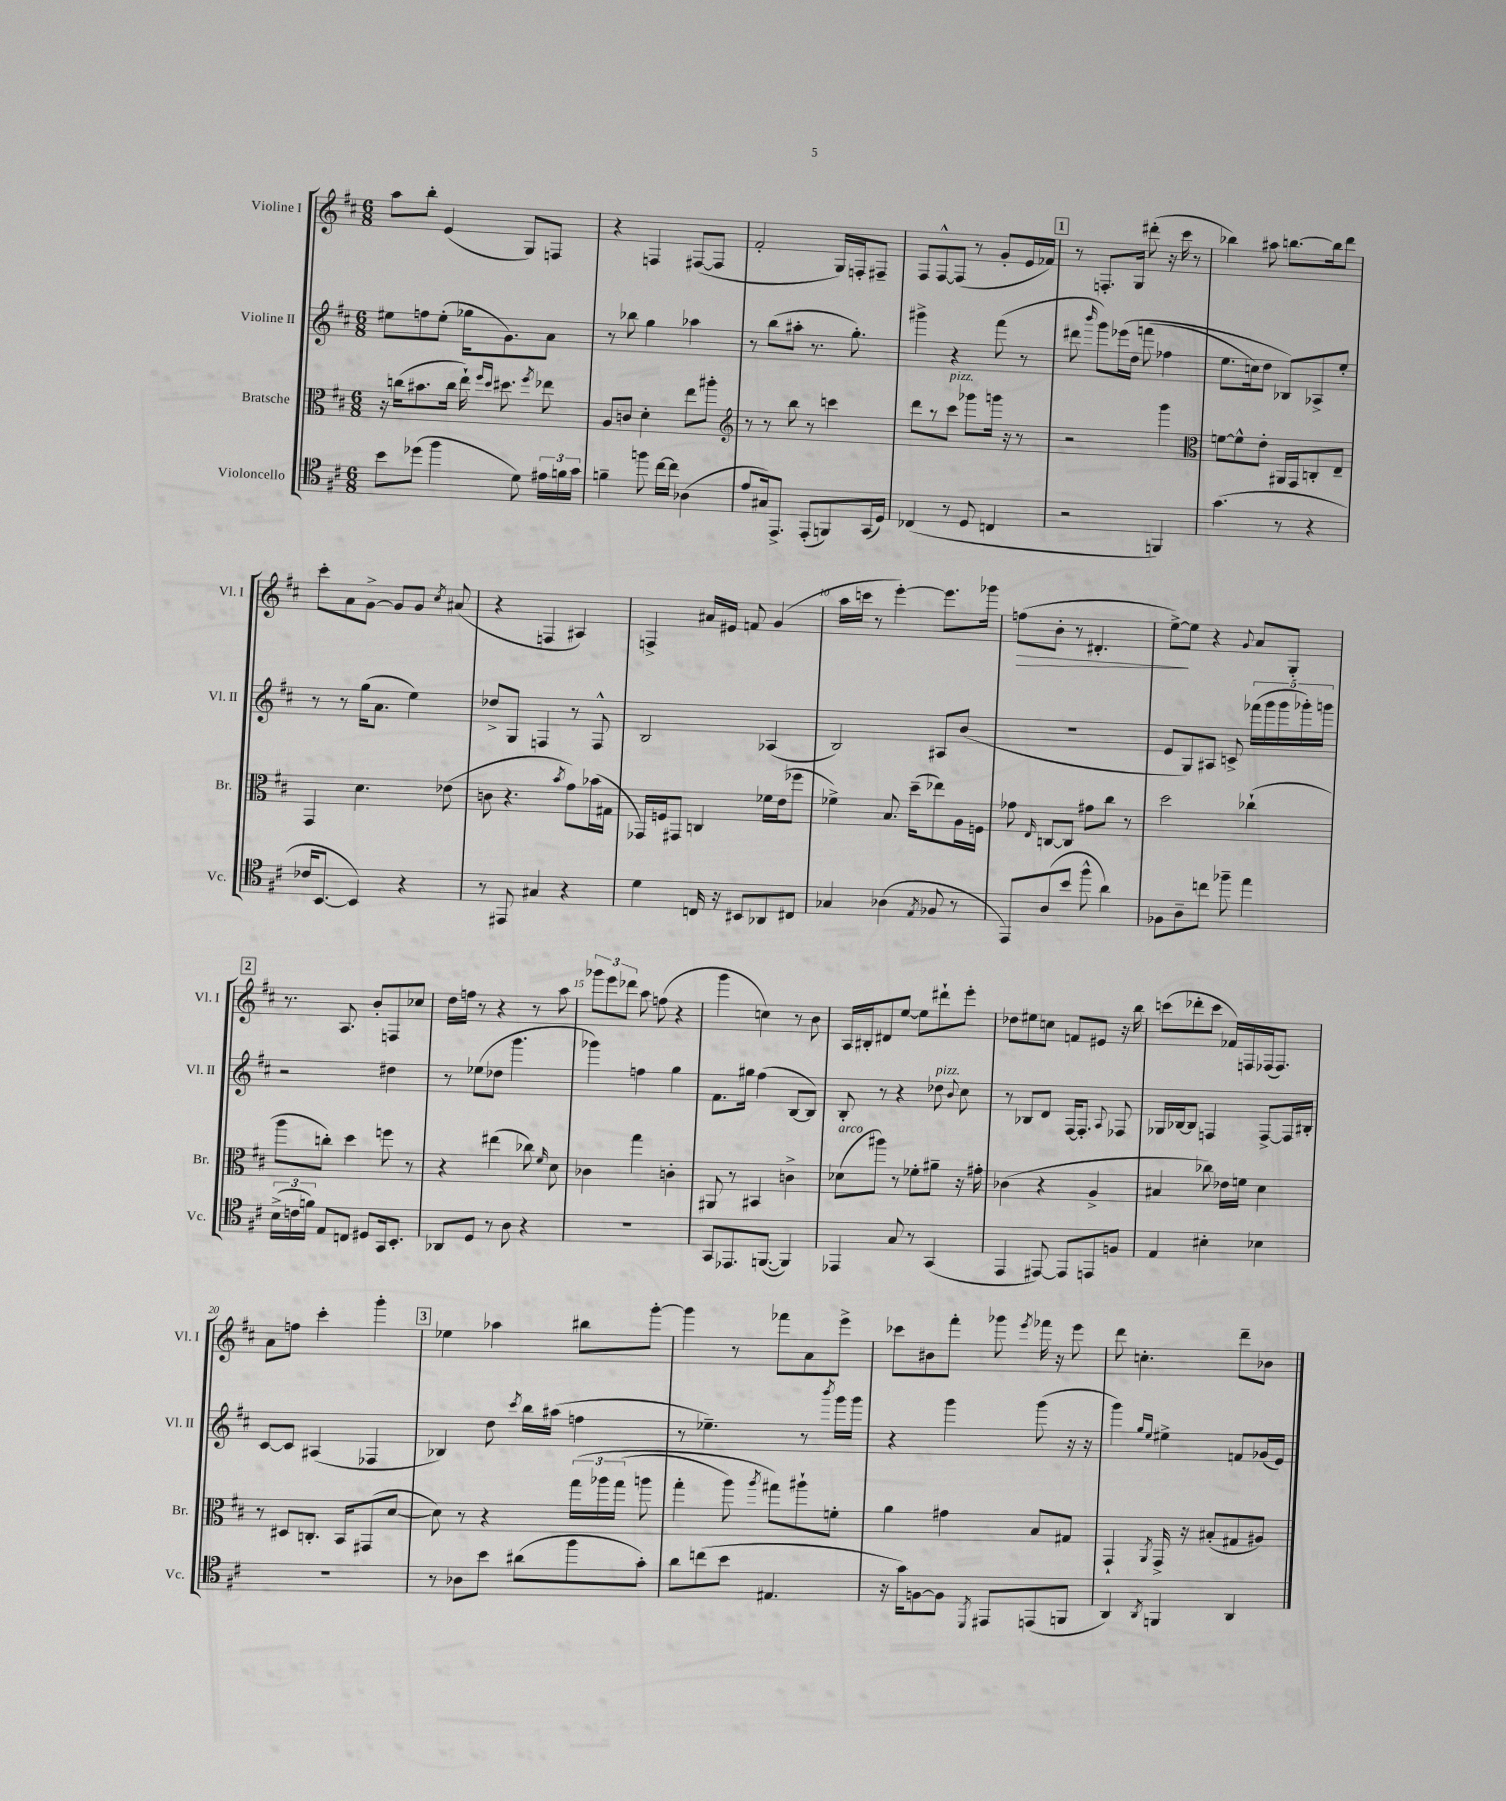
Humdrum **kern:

**kern	**kern	**kern	**kern
*staff4	*staff3	*staff2	*staff1
*clefC4	*clefC3	*clefG2	*clefG2
*k[f#c#]	*k[f#c#]	*k[f#c#]	*k[f#c#]
*M6/8	*M6/8	*M6/8	*M6/8
8b	16r	8ee#	8aa
.	(16cc	.	.
(8dd-	8.b#	8ff	8bb'
4ff#	.	(8ee#'	(4e
.	16cc	.	.
.	16ee`)	16gg-	.
.	16qqff#	.	.
.	16qqdd	.	.
.	8.dd#	8.g)	.
8d)	.	.	8G)
.	8qff#	.	.
24e#	8ee-	8a	8F
24f	.	.	.
24g	.	.	.
=	=	=	=
4f~	8A	8r	4r
.	8c	8bb-	.
8ff	4d'	4gg	4F
[16cc#	.	.	.
16cc#]	.	.	.
(4A-	8ee	4aa-	([8F#
.	8aa#'	.	8F#]
=	=	=	=
*	*clefG2	*	*
8e	8r	8r	2f#'
16G#)	8r	(8bb	.
8.EE^	.	.	.
.	8bb	8aa#'	.
(8EE'	8r	8.r	.
8FF)	4ccc	.	16G)
.	.	8.gg')	16F'
(16GG	.	.	8F#~
16D)	.	.	.
=	=	=	=
(4C-	8ddd	4ggg#^	8F#
.	8r	.	[8F#^^
8r	8ccc#	4r	(8F#]
8D	8ggg-	.	8r
4C	16ggg	(8fff#	8g'
.	16r	.	.
.	8r	8r	16e
.	.	.	16f-)
=	=	=	=
2r	2r	8ddd#	8r
.	.	16qqbbb	.
.	.	8ggg)	8.F'
.	.	&(16eee-	.
.	.	16dd	16G
.	.	(8fff	(8ddd#'
4FF)	4ggg	4ff-	16r
.	.	.	16ccc#
.	.	.	8r
=	=	=	=
*	*clefC3	*	*
(4.g	[8f	8.ee	4bb-)
.	8f^^]	.	.
.	.	16cc)	.
.	8e'	8dd	8aa#
8r	16AA#	8B-&)	[8.bb
.	16GG	.	.
4r	8C'	8A-^	.
.	.	.	16bb]
.	8E~	8ee'	8ddd
=	=	=	=
16c-	4GG	8r	8ccc#'
[8.BB	.	.	.
.	.	8r	8a
4BB])	4.d	(16gg	[8g^
.	.	8.a	.
.	.	.	8g]
4r	.	4ee)	8g
.	.	.	8qcc#
.	(8e-	.	(8a#
=	=	=	=
8r	8c	8dd-^	4r
8EE#	4.r	8G	.
4G#	.	4F	4F
.	8qb	.	.
4r	8g)	8r	4A#)
.	(16b-	8F^^	.
.	16G#	.	.
=	=	=	=
4d	16GG-)	2B	4F^
.	16F	.	.
.	8GG#	.	.
16C	4C	.	16a#
16r	.	.	16e#
8BB#	.	.	8f
8AA-	16f-	(4A-	(4g
.	(16e	.	.
8C#	8ff-	.	.
=	=	=	=
4G-	4f-^)	2B)	16aa
.	.	.	16ccc
.	.	.	8r
(4A-	8.B	.	[4eee')
.	(16dd~	.	.
8qE	.	.	.
8F-	8ee-)	8A#	8.eee]
8r	16A	(8b	.
.	16F	.	16ggg-
=	=	=	=
8EE)	8g-	2.r	(8ff
.	16qqE	.	.
(8A	[8C	.	8b'
8b	8C]	.	8r
8ff#^^	8g#	.	4.d#'
4a)	8cc#	.	.
.	8r	.	.
=	=	=	=
8F-	2dd	8e	[8ee^)
8A~	.	8G)	8ee]
8cc	.	8A#	4r
8ff-~	.	8c^	.
.	.	.	8qqg
4ee	(4cc-`	(20fff-	8a
.	.	20ggg	.
.	.	20ggg	.
.	.	.	8G'
.	.	20ggg-')	.
.	.	20ggg	.
=	=	=	=
(24B^	8aa	2r	8.r
24c	.	.	.
24f)	.	.	.
8E	8cc')	.	.
.	.	.	8.A
8C	4dd	.	.
8D#	.	.	8b'
16GG	8ff	4dd#	8F
8.BB'	.	.	.
.	8r	.	8cc-
=	=	=	=
8AA-	4r	8r	16dd
.	.	.	16ff
8D	.	(8ee-	8r
8r	(4ee#	8dd-	4r
8A	.	4.ggg	.
4r	8cc-)	.	8r
.	16qqf#	.	.
.	8d	.	8aa
=	=	=	=
2.r	4c-	4ggg-)	12ggg-
.	.	.	12eee
.	.	.	12ddd-
.	4gg	4ff	8aa
.	.	.	(8ff
.	4c'	4gg	4r
=	=	=	=
8GG	8AA#	8.f#	4ggg
8.EE-	8r	.	.
.	.	16gg#	.
.	4BB#	(4ff#	4cc)
([8.FF	.	.	.
4FF])	4c^	[8B	8r
.	.	8B])	8b
=	=	=	=
4EE-	(8d-	8B'	16A
.	.	.	16B#'
.	8aa#)	8r	8d#
8G	8r	4r	[8ee
8r	8f-'	.	8ee]
(4GG	8a#~	8dd-	8ddd#`
.	.	8qqb	.
.	16r	8cc#	8eee'
.	16g#'	.	.
=	=	=	=
4EE	(4c-	8r	8dd-
.	.	8B-	8ee#
[8EE#)	4r	8d	8cc
8EE#]	.	[16F#	8f
.	.	8.F#']	.
8EE	4A^	.	8e#
.	.	8qqA	.
8F	.	8F-	16r
.	.	.	16bb
=	=	=	=
4E	4B#	16G-	(8ccc
.	.	[16B-	.
.	.	8B-]	8ddd-'
4B#'	8cc-)	4F	8ccc
.	16e-	.	16f-)
.	16f	.	16F
4B-	4d	[8F^	(16F-
.	.	.	8.F-)
.	.	16F]	.
.	.	16B#'	.
=	=	=	=
2.r	8r	[8c#	8a
.	8D#	8c#]	8ff
.	8.C'	(4A#	4ccc#'
.	16BB	.	.
.	(8GG#	4F-	4ggg'
.	[8d	.	.
=	=	=	=
8r	8d])	4B-)	4ee-
8A-	8r	.	.
8b	4r	8dd	4aa-
.	.	8qccc#	.
(8a#	.	16bb	.
.	.	(16aa#	.
8ff#	&(24gg	4ff	8bb#
.	24aa-	.	.
.	(24gg	.	.
8g')	8aa	.	[8ggg'
=	=	=	=
8a	4gg'	8r	4ggg]
(8cc	.	4.ee-~)	.
8b	8aa)	.	8r
.	8qaa	.	.
4.E#	8gg#&)	.	8fff-
.	8aa#`	8r	8a
.	.	8qbbb	.
.	8f'	16ggg	8eee^
.	.	16ggg	.
=	=	=	=
16r	4a	4r	8ccc-
16g)	.	.	.
[8F	.	.	8b#
8F]	4g#	4ggg	8fff#'
8qDD	.	.	.
8EE#	.	.	8ggg-
.	.	.	8qeee
(8EE	8B	(8ggg	16fff-
.	.	.	16r
8FF	8G#	16r	8eee
.	.	16r	.
=	=	=	=
4AA)	4GG`	4ggg)	8ddd
.	.	.	4.cc'
.	.	16qqgg	.
8qAA	8qAA	16qqee	.
4FF	16GG^	4ee#^	.
.	16r	.	.
.	(8B#'	.	.
4AA	8G#	8f	8ddd~
.	8A#)	(16g-	8b-
.	.	16e)	.
==	==	==	==
*-	*-	*-	*-
